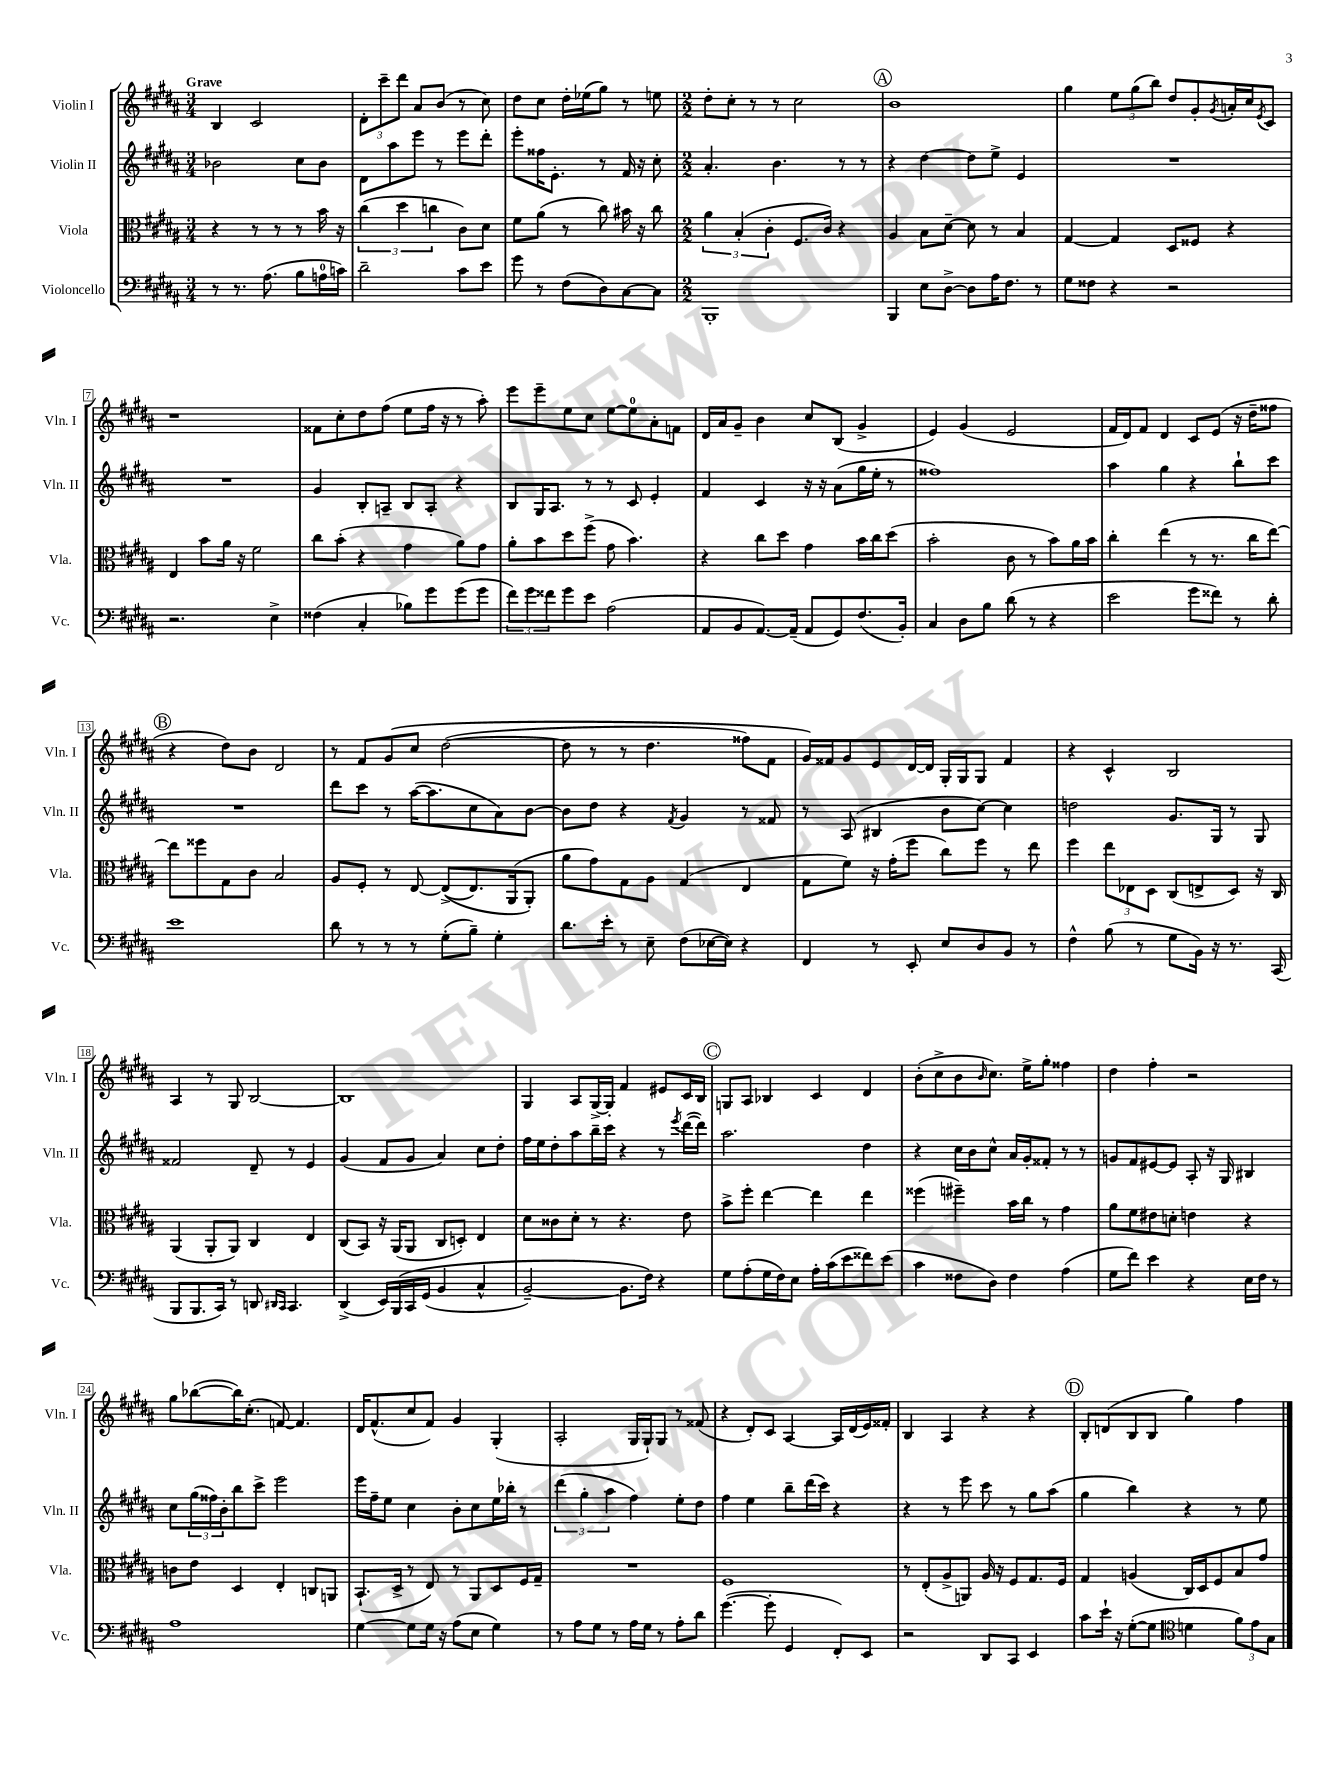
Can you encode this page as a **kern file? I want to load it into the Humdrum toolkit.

**kern	**kern	**kern	**kern
*part4	*part3	*part2	*part1
*staff4	*staff3	*staff2	*staff1
*I"Violoncello	*I"Viola	*I"Violin II	*I"Violin I
*I'Vc.	*I'Vla.	*I'Vln. II	*I'Vln. I
*clefF4	*clefC3	*clefG2	*clefG2
*k[f#c#g#d#a#]	*k[f#c#g#d#a#]	*k[f#c#g#d#a#]	*k[f#c#g#d#a#]
*M3/4	*M3/4	*M3/4	*M3/4
=1	=1	=1	=1
!	!	!	!LO:TX:a:B:t=Grave
8r	4r	2b-X\	4B/
8.r	.	.	.
.	8r	.	2c#/
(8.A#\	.	.	.
.	8r	.	.
8B\L	8r	8cc#\L	.
16An\L	16b\	8b-\J	.
16cn\JJ)	16r	.	.
=2	=2	=2	=2
2d#~\	(6cc#\	8d#\L	12d#'\L
.	.	.	12ccc#~\
.	.	8aa#\	.
.	6dd#\	.	12ddd#\J
.	.	8eee\J	8a#/L
.	6ccn\	.	.
.	.	8r	(8b/J
8c#\L	8c#\L)	8eee\L	8r
8e\J	8d#\J	8ddd#'\J	8cc#\)
=3	=3	=3	=3
8g#\	8f#\L	8eee'\L	8dd#\L
8r	(8a#\J	16ff##X\K	8cc#\J
.	.	8.e'\J	.
(8F#\L	8r	.	16dd#'\LL
.	.	.	(16ee-X\J
8D#\)	8cc#\)	8r	8gg#\J)
[8C#\	16b#X\	16f#/	8r
.	16r	16r	.
8C#\J]	8cc#\	8cc#'\	8een\
=4	=4	=4	=4
*M2/2	*M2/2	*M2/2	*M2/2
1BBB'	6a#\	4.a#'/	8dd#'\L
.	.	.	8cc#'\J
.	(6B'/	.	.
.	.	.	8r
.	6c#'\	.	.
.	.	4.b\	8r
.	8.F#/L	.	2cc#\
.	16c#/Jk)	.	.
.	4r	8r	.
.	.	8r	.
!!LO:REH:place=s1:t=A
=5	=5	=5	=5
4BBB/	4A#/	4r	1b
8E\L	8B\L	[4dd#\	.
[8D#^\J	[8d#~\J	.	.
8D#\L]	8d#\]	8dd#\L]	.
16A#\K	8r	8ee^\J	.
8.F#\J	.	.	.
.	4B/	4e/	.
8r	.	.	.
=6	=6	=6	=6
8G#\L	[4G#/	1r	4gg#\
8F##X\J	.	.	.
4r	4G#/]	.	12ee\L
.	.	.	(12gg#\
.	.	.	12bb\J)
2r	8D#/L	.	8dd#/L
.	8F##X/J	.	8g#'/
.	.	.	8qg#/
.	4r	.	16an'/L
.	.	.	16cc#/J
.	.	.	8qe/
.	.	.	8c#/J
!!LO:LB:g=z
=7	=7	=7	=7
2.r	4E/	1r	1r
.	8b\L	.	.
.	16a#\Jk	.	.
.	16r	.	.
.	2f#\	.	.
4E^\	.	.	.
=8	=8	=8	=8
(4F##X\	8cc#\L	4g#/	8f##X\L
.	(8b'\J	.	8cc#'\
4C#'/	4r	8B'/L	8dd#\
.	.	8An~/J	(8ff#\J
8B-X\L)	4g#\	8B/L	8ee\L
8g#\	.	8A'/J	16ff#\Jk
.	.	.	16r
(8g#\	8a#\L)	4r	8r
8g#\J	8g#\J	.	8aa#'\)
=9	=9	=9	=9
12f#\L)	8a#'\L	8B/L	8eee\L
12g#\	.	.	.
.	8b\	16G#/K	8eee~\
12f##X\	.	.	.
.	.	8.A#/J	.
8g#\	8dd#\	.	8ee\
8e\J	(8ff#^\J	8r	8cc#\J
(2A#\	8g#\	8r	[8ee\L
.	4.b\)	8c#/	8ee\]
.	.	4e'/	8a#'\
.	.	.	8fn\J
=10	=10	=10	=10
8AA#/L	4r	4f#/	16d#/LL
.	.	.	16a#/J
8BB/	.	.	8g#~/J
[8.AA#/)	8cc#\L	4c#/	4b\
.	8dd#\J	.	.
(16AA#~/Jk]	.	.	.
8AA#/L	4g#\	16r	8cc#/L
.	.	16r	.
8GG#/)	.	(8a#\L	(8B/J
(8.F#/	16b\LL	16gg#\L	4g#^/
.	16cc#\J	16ee'\JJ	.
.	(8dd#\J	8r	.
16BB'/Jk)	.	.	.
=11	=11	=11	=11
4C#/	2b'\	1ff##X)	4e/)
8D#\L	.	.	(4g#/
8B\J	.	.	.
(8d#\	8c#\	.	2e/
8r	8r	.	.
4r	8b\L)	.	.
.	16a#\L	.	.
.	16b\JJ	.	.
=12	=12	=12	=12
2e\	4cc#'\	4aa#\	16f#/LL
.	.	.	16d#/J)
.	.	.	8f#/J
.	(4ee\	4gg#\	4d#/
8g#\L	8r	4r	8c#/L
8f##X\J)	8.r	.	(8e/J
8r	.	8bb`\L	16r
.	16cc#\KL	.	16dd#~\KL
8d#'\	[8ee\J)	8ccc#\J	8ff##X\J
!!LO:LB:g=z
!!LO:REH:place=s1:t=B
=13	=13	=13	=13
1e	8ee\L]	1r	4r
.	8ff##X\	.	.
.	8G#\	.	8dd#\L)
.	8c#\J	.	8b\J
.	2B/	.	2d#/
=14	=14	=14	=14
8d#\	8A#/L	8ddd#\L	8r
8r	8F#'/J	8ccc#\J	8f#/L
8r	8r	8r	(8g#/
8r	[8E/	([16aa#\KL	8cc#/J
.	.	8.aa#\]	.
(8G#'\L	((8E^/L]	.	([2dd#\
8B~\J)	8.E/)	8cc#\	.
4G#'\	.	8a#\)	.
.	(16AA#/k	.	.
.	8AA#'/J)	[8b\J	.
=15	=15	=15	=15
8.d#\L	8a#\L	8b\L]	8dd#\]
.	8g#\)	8dd#\J	8r
16e'\Jk	.	.	.
8r	8G#\	4r	8r
8E~\	8A#\J	.	4.dd#\
.	.	8qf#/	.
(8F#\L	(4G#/	4g#/	.
[16E-X\L	.	.	.
16E-\JJ])	.	.	.
4r	4E/	8r	8ff##X\L)
.	.	8f##X/	8f#\J
=16	=16	=16	=16
4FF#/	8G#\L	8r	16g#/LL)
.	.	.	16f##X/J
.	8f#\J)	(8A#/	8g#/
8r	16r	4B#X/	8e/
.	(16g#'\KL	.	.
8EE'/	8ff#\J	.	[16d#/L
.	.	.	16d#/JJ]
8E/L	8cc#\L)	8b\L	16G#'/LL
.	.	.	16G#/J
8D#/	8ff#\J	[8cc#\J)	8G#/J
8BB/J	8r	4cc#\]	4f##/
8r	8ee\	.	.
=17	=17	=17	=17
4F#^^\	4ff#\	2ddn\	4r
(8B\	12ee\L	.	4c#^^/
.	12E-X\	.	.
8r	.	.	.
.	12D#\J	.	.
8G#\L	(8C#/L	8.g#/L	2B/
16BB\Jk)	8En^/	.	.
16r	.	16G#/Jk	.
8.r	8D#/J)	8r	.
.	16r	8G#/	.
(16CC#/	16C#/	.	.
!!LO:LB:g=z
=18	=18	=18	=18
8BBB/L	(4AA#/	2f##X/	4A#/
8.BBB/	.	.	.
.	8AA#'/L	.	8r
16CC#/Jk)	.	.	.
8r	8AA#/J)	.	8G#/
8DDn/	4C#/	8d#~/	[2B/
16qqDD#X/LL	.	.	.
16qqCC#/JJ	.	.	.
4.CC#/	.	8r	.
.	4E/	4e/	.
=19	=19	=19	=19
(4DD#^/	(8C#/L	(4g#/	1B]
.	8BB/J)	.	.
16EE/LL)	16r	8f#/L	.
(16BBB/	(16AA#/KL	.	.
16CC#/	8AA#/J	8g#/J	.
(16GG#/JJ	.	.	.
4BB/	8C#/L	4a#/)	.
.	8Dn'/J)	.	.
4C#^^/	4E/	8cc#\L	.
.	.	8dd#'\J	.
=20	=20	=20	=20
[2BB~/)	8d#\L	16ff#\LL	4G#/
.	.	16ee\J	.
.	8c##X\	8dd#'\	.
.	8d#'\J	8aa#\	8A#/L
.	8r	16bb~\L	[16G#^/L
.	.	16ccc#\JJ	16G#'/JJ]
8.BB\L]	4.r	4r	4f#/
16F#\Jk)	.	.	.
4r	.	8r	8e#X/L
.	.	8qeee/	.
.	8e\	([16ddd#\LL	16c#/L
.	.	16ddd#\JJ])	16B/JJ
!!LO:REH:place=s1:t=C
=21	=21	=21	=21
8G#\L	8b^\L	2.aa#\	8Gn/L
(8A#'\	8ff#'\J	.	8A#/J
16G#\L	[4ee\	.	4B-X/
16F#\J)	.	.	.
8E\J	.	.	.
16A#'\LL	4ee\]	.	4c#/
(16c#\J	.	.	.
8e\	.	.	.
8f##X\)	4ee\	4dd#\	4d#/
(8e\J	.	.	.
=22	=22	=22	=22
4c#\	(4ff##X\	4r	(8b'\L
.	.	.	8cc#^\
8F##X\L	4ff#X~\)	16cc#\LL	8b\
.	.	16b\J	.
.	.	.	16qqb/
8D#\J)	.	8cc#^^\J	8.cc#\J)
4F##\	16b\LL	16a#/LL	.
.	16cc#\JJ	16g#'/J	16ee^\KL
.	8r	8f##X'/J	8gg#'\J
(4A#\	4g#\	8r	4ff##X\
.	.	8r	.
=23	=23	=23	=23
8G#\L	8a#\L	8gn/L	4dd#\
8f#\J)	8f#\	8f#/	.
4e\	8e#X\	[8e#X/	4ff#'\
.	8dn'\J	8e#/J]	.
4r	4en\	8A#'/	2r
.	.	16r	.
.	.	16G#/	.
16E\LL	4r	4B#X/	.
16F#\JJ	.	.	.
8r	.	.	.
!!LO:LB:g=z
=24	=24	=24	=24
1A#	8cn\L	8cc#\L	8gg#\L
.	8e\J	(24gg#\L	([8bb-X\
.	.	24ff##X\)	.
.	.	24b'\J	.
.	4D#/	8bb\	16bb-\K])
.	.	.	(8.cc#'\J
.	.	8ccc#^\J	.
.	4E'/	2eee\	[8fn/)
.	.	.	4.f/]
.	8Cn/L	.	.
.	8AAn/J	.	.
=25	=25	=25	=25
[4G#\	(8.BB`/L	16eee\LL	16d#/KL
.	.	16ff#~\J	(8.f#^^/
.	.	8ee\J	.
.	16D#^/Jk	.	.
8G#\L]	8r	4cc#\	8cc#/
16G#\Jk	8E/)	.	8f#/J)
16r	.	.	.
(8A#\L	8r	8b'\L	4g#/
8E\J	8AA#/L	8cc#\	.
4G#\)	8D#/	16ee\L	(4G#'/
.	.	16bb-X'\JJ	.
.	16F#/L	8r	.
.	16G#~/JJ	.	.
=26	=26	=26	=26
8r	1r	(6ddd#\	2A#'/
8A#\L	.	.	.
.	.	6gg#'\	.
8G#\J	.	.	.
.	.	6aa#\	.
8r	.	.	.
16A#\LL	.	4ff#\)	16G#/LL
16G#\JJ	.	.	16G#`/J)
8r	.	.	8G#/J
8A#'\L	.	8ee'\L	8r
8d#\J	.	8dd#\J	(8f##X/
=27	=27	=27	=27
([4.g#\	1F#	4ff#\	4r
.	.	4ee\	8d#'/L)
8g#'\]	.	.	8c#/J
4GG#/	.	8bb~\L	[4A#/
.	.	(16ddd#\L	.
.	.	16ccc#\JJ)	.
8FF#'/L)	.	4r	16A#/LL]
.	.	.	(16d#/
8EE/J	.	.	16e/)
.	.	.	16f##X'/JJ
=28	=28	=28	=28
2r	8r	4r	4B/
.	(8E'/L	.	.
.	8A#^/	8r	4A#/
.	8AAn/J)	8eee\	.
8DD#/L	16A#/	8ccc#\	4r
.	16r	.	.
8CC#/J	8F#/L	8r	.
4EE/	8.G#/	8gg#\L	4r
.	.	(8aa#\J	.
.	16F#/Jk	.	.
!!LO:REH:place=s1:t=D
=29	=29	=29	=29
8c#\L	4G#/	4gg#\	8B'/L
16e`\Jk	.	.	(8dn/
16r	.	.	.
([8G#'\L	(4An/	4bb\)	8B/
8G#\J]	.	.	8B/J
*clefC4	*	*	*
4dn\	16C#/LL)	4r	4gg#\)
.	16D#/J	.	.
.	8F#/	.	.
12f#\L)	8B/	8r	4ff#\
12e\	.	.	.
.	8g#/J	8ee\	.
12G#\J	.	.	.
==	==	==	==
*-	*-	*-	*-
